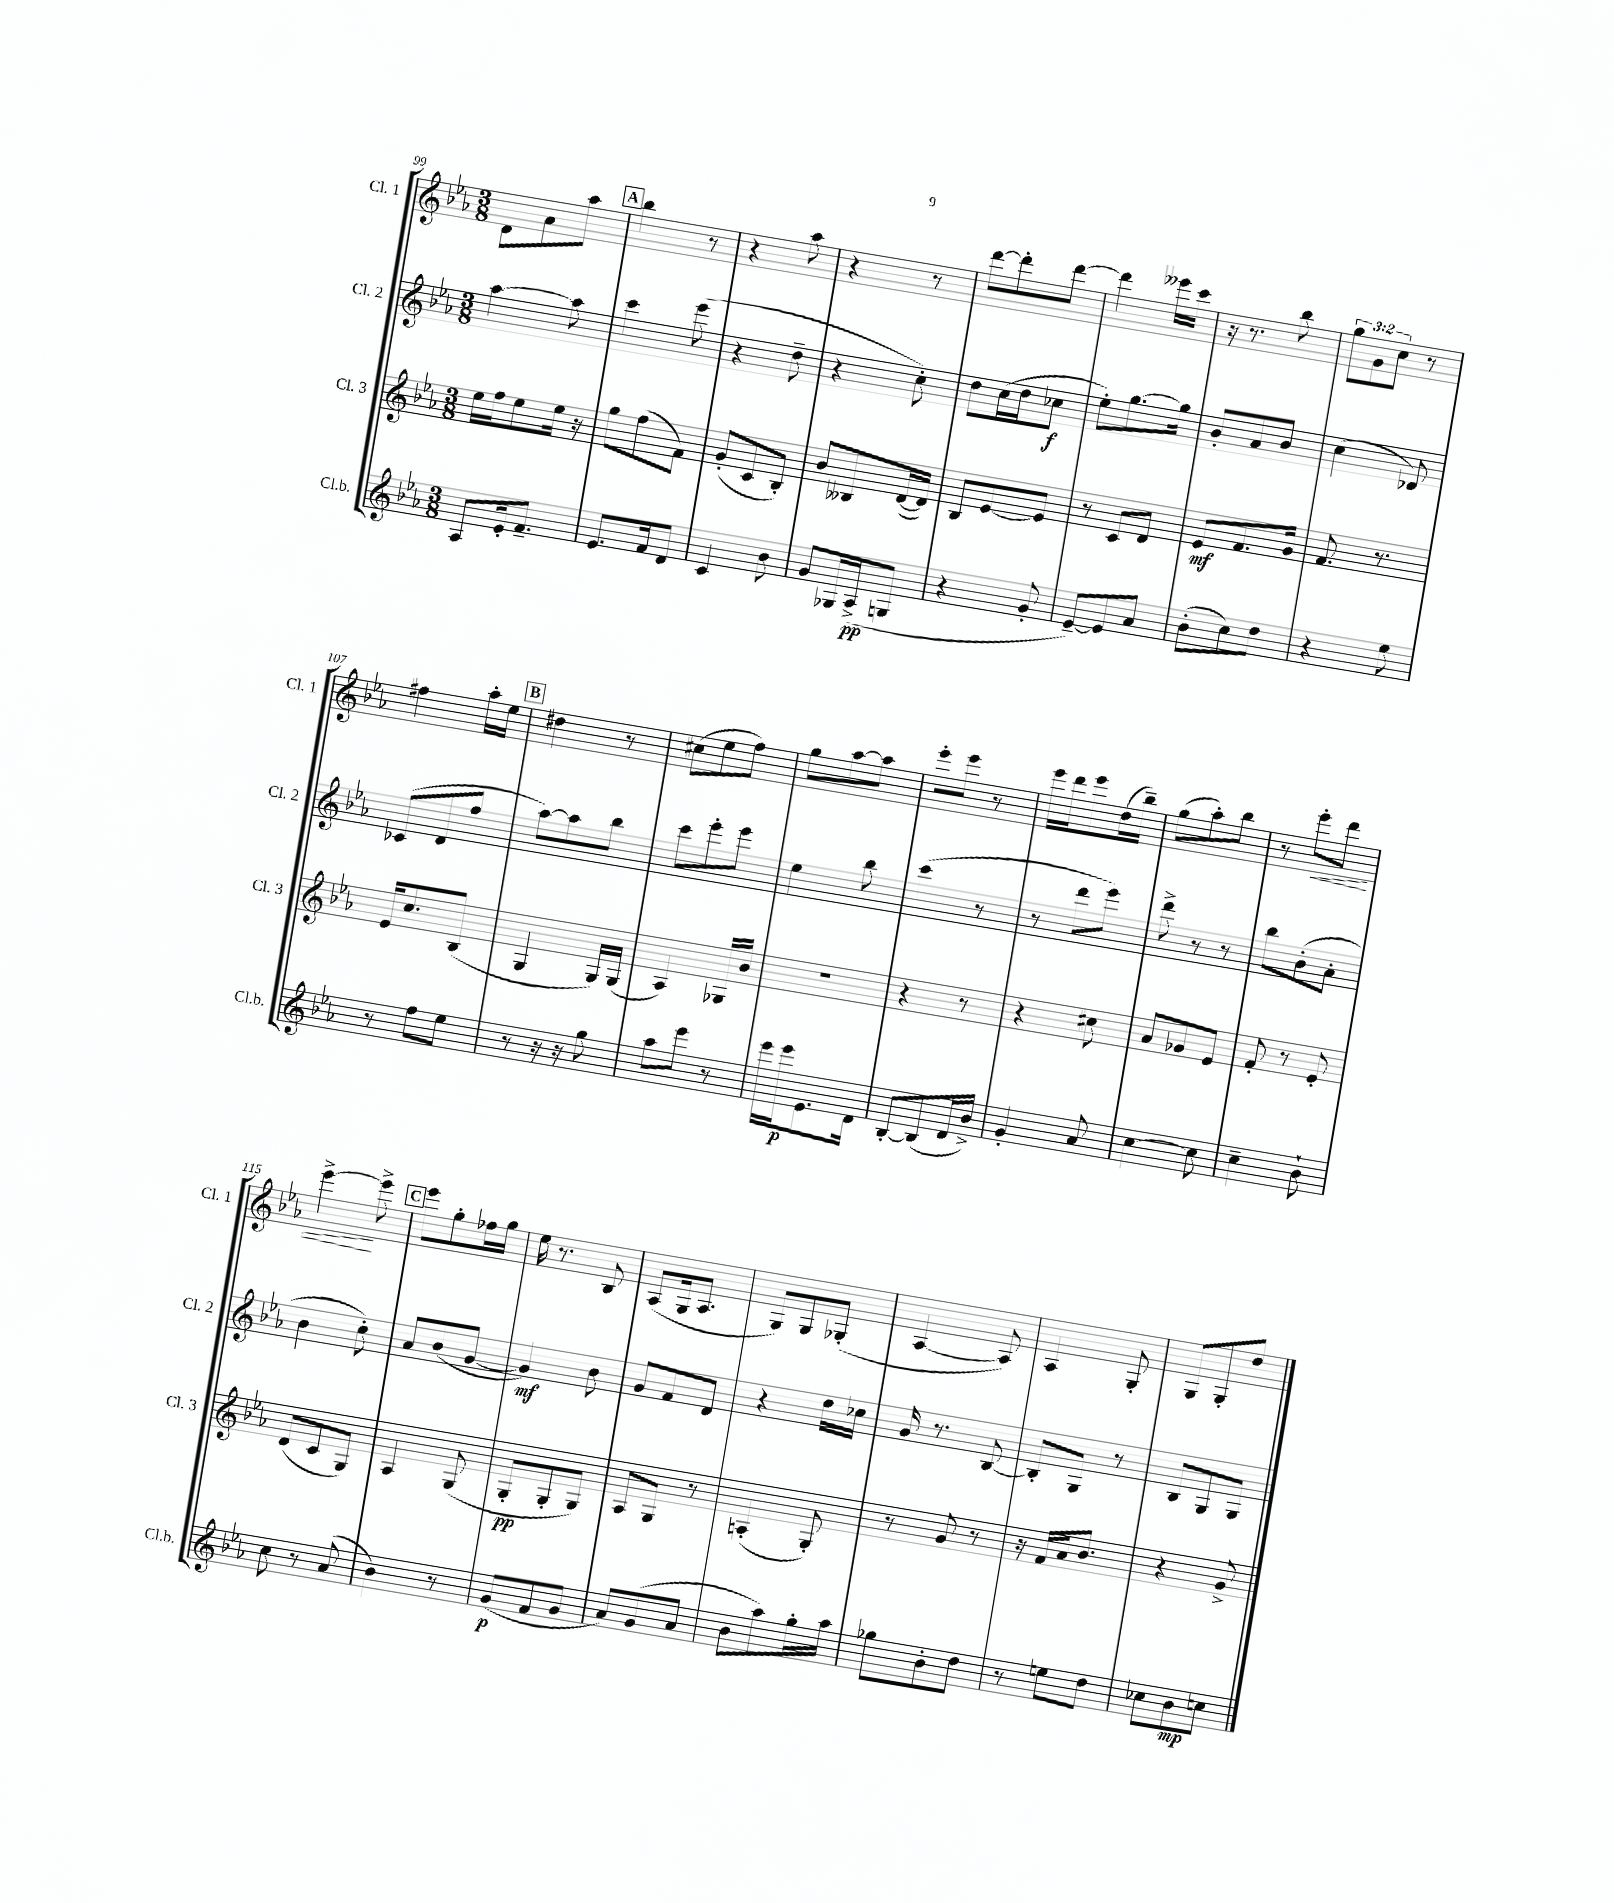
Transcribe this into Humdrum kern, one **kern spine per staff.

**kern	**dynam	**kern	**dynam	**kern	**dynam	**kern	**dynam
*part4	*part4	*part3	*part3	*part2	*part2	*part1	*part1
*staff4	*staff4	*staff3	*staff3	*staff2	*staff2	*staff1	*staff1
*I"Cl.b.	*	*I"Cl. 3	*	*I"Cl. 2	*	*I"Cl. 1	*
*I'Cl.b.	*	*I'Cl. 3	*	*I'Cl. 2	*	*I'Cl. 1	*
*clefG2	*	*clefG2	*	*clefG2	*	*clefG2	*
*k[b-e-a-]	*	*k[b-e-a-]	*	*k[b-e-a-]	*	*k[b-e-a-]	*
*M3/8	*	*M3/8	*	*M3/8	*	*M3/8	*
=99	=99	=99	=99	=99	=99	=99	=99
8A-/L	.	16ee-\LL	.	[4aa-\	.	8d\L	.
.	.	16ff\J	.	.	.	.	.
16e-'/k	.	8ee-\	.	.	.	8a-\	.
8.f~/J	.	.	.	.	.	.	.
.	.	16ee-\Jk	.	8aa-\]	.	8aa-\J	.
.	.	16r	.	.	.	.	.
!!LO:REH:place=s1:t=A
=100	=100	=100	=100	=100	=100	=100	=100
8.e-/L	.	8gg\L	.	4ccc\	.	4bb-\	.
.	.	(8ff\	.	.	.	.	.
16f/k	.	.	.	.	.	.	.
8d/J	.	8f\J)	.	(8eee-\	.	8r	.
=101	=101	=101	=101	=101	=101	=101	=101
4c/	.	(8g'/L	.	4r	.	4r	.
.	.	8c/	.	.	.	.	.
8b-\	.	8B-'/J)	.	8dd~\	.	8aa-\	.
=102	=102	=102	=102	=102	=102	=102	=102
8g/L	.	8b-/L	.	4r	.	4r	.
16G-X/L	.	8B--X/	.	.	.	.	.
(16A-^/J	pp	.	.	.	.	.	.
8Gn/J	.	([16d/L	.	8cc'\)	.	8r	.
.	.	16d/JJ])	.	.	.	.	.
=103	=103	=103	=103	=103	=103	=103	=103
4r	.	8B-/L	.	8dd\L	.	[8ddd\L	.
.	.	[8e-/	.	(16cc\L	.	8ddd'\]	.
.	.	.	.	16dd\J	.	.	.
8g'/	.	8e-/J]	.	8cc-X\J	f	[8ddd\J	.
=104	=104	=104	=104	=104	=104	=104	=104
[8e-~/L)	.	8r	.	8ee-'\L)	.	4ddd\]	.
8e-/]	.	8c/L	.	[8.gg\	.	.	.
8a-/J	.	8d/J	.	.	.	16eee--X\LL	.
.	.	.	.	16gg\Jk]	.	16ccc\JJ	.
=105	=105	=105	=105	=105	=105	=105	=105
(8b-'\L	.	8e-/L	mf	8b-'/L	.	16r	.
.	.	.	.	.	.	8.r	.
8cc\)	.	8.f/	.	8a-/	.	.	.
8dd\J	.	.	.	8b-/J	.	8bb-\	.
.	.	16g/Jk	.	.	.	.	.
=106	=106	=106	=106	=106	=106	=106	=106
4r	.	8.f/	.	(4cc\	.	12gg\L	.
.	.	.	.	.	.	12g\	.
.	.	.	.	.	.	12cc\J	.
.	.	8.r	.	.	.	.	.
8ee-\	.	.	.	8d-X/)	.	8r	.
!!LO:LB:g=z
=107	=107	=107	=107	=107	=107	=107	=107
8r	.	16e-/KL	.	(8c-X/L	.	4ff#X\	.
.	.	8.cc/	.	.	.	.	.
8ff\L	.	.	.	8d/	.	.	.
8ee-\J	.	(8B-/J	.	8ff/J	.	16aa-'\LL	.
.	.	.	.	.	.	16ee-\JJ	.
!!LO:REH:place=s1:t=B
=108	=108	=108	=108	=108	=108	=108	=108
8r	.	4G/	.	[8aa-\L)	.	4dd#X\	.
16r	.	.	.	8aa-\]	.	.	.
16r	.	.	.	.	.	.	.
8gg\	.	16G/LL)	.	8bb-\J	.	8r	.
.	.	(16G/JJ	.	.	.	.	.
=109	=109	=109	=109	=109	=109	=109	=109
8aa-\L	.	4A-/)	.	8ccc\L	.	(8cc#X\L	.
8eee-\J	.	.	.	8eee-'\	.	8ee-\	.
8r	.	16G-X/LL	.	8eee-\J	.	8ff\J)	.
.	.	16b-/JJ	.	.	.	.	.
=110	=110	=110	=110	=110	=110	=110	=110
16eee-\LL	.	4.r	.	4ee-\	.	8gg\L	.
16eee-\J	p	.	.	.	.	.	.
8.e-\	.	.	.	.	.	[8aa-\	.
.	.	.	.	8bb-\	.	8aa-\J]	.
16d\Jk	.	.	.	.	.	.	.
=111	=111	=111	=111	=111	=111	=111	=111
[8B-'/L	.	4r	.	(4ccc\	.	8eee-'\L	.
(8B-/]	.	.	.	.	.	8eee-\J	.
16d/L	.	8r	.	8r	.	8r	.
16b-^/JJ)	.	.	.	.	.	.	.
=112	=112	=112	=112	=112	=112	=112	=112
4g'/	.	4r	.	8r	.	16eee-\LL	.
.	.	.	.	.	.	16ddd\J	.
.	.	.	.	8ddd\L	.	8eee-\	.
8a-/	.	8cc#X\	.	8eee-\J)	.	(16dd\L	.
.	.	.	.	.	.	16bb-~\JJ)	.
=113	=113	=113	=113	=113	=113	=113	=113
[4cc\	.	8a-/L	.	8ddd^\	.	(8gg\L	.
.	.	8g-X/	.	8r	.	8aa-'\)	.
8cc\]	.	8e-/J	.	8r	.	8bb-\J	.
=114	=114	=114	=114	=114	=114	=114	=114
4cc~\	.	8f'/	.	8bb-\L	.	8r	.
!	!	!	!	!	!	!	!LO:HP:b
.	.	8r	.	(8b-'\	.	8eee-'\L	<
8b-`\	.	8e-'/	.	8a-'\J	.	8ddd\J	.
!!LO:LB:g=z
=115	=115	=115	=115	=115	=115	=115	=115
8cc\	.	(8d/L	.	4b-\	.	[4eee-^\	.
8r	.	8c/	.	.	.	.	.
(8a-/	.	8G/J)	.	8cc'\)	.	8eee-^\]	[
!!LO:REH:place=s1:t=C
=116	=116	=116	=116	=116	=116	=116	=116
4b-\)	.	4A-/	.	8a-/L	.	8eee-\L	.
.	.	.	.	(8b-/	.	8gg'\	.
8r	.	(8G/	.	[8g/J	.	16ff-X\L	.
.	.	.	.	.	.	16gg\JJ	.
=117	=117	=117	=117	=117	=117	=117	=117
(8g/L	p	8G'/L	pp	4g/])	mf	16ee-\	.
.	.	.	.	.	.	8.r	.
8f/	.	8G'/	.	.	.	.	.
8g/J	.	8G/J)	.	8b-\	.	8B-/	.
=118	=118	=118	=118	=118	=118	=118	=118
8a-/L)	.	8A-/L	.	8g/L	.	(8A-/L	.
(8g/	.	8G/J	.	8f/	.	16G/k	.
.	.	.	.	.	.	8.A-/J	.
8a-/J	.	8r	.	8d/J	.	.	.
=119	=119	=119	=119	=119	=119	=119	=119
8b-\L	.	(4An'/	.	4r	.	8G/L)	.
8aa-\)	.	.	.	.	.	8G/	.
16gg'\L	.	8G'/)	.	16dd\LL	.	(8G-X'/J	.
16aa-\JJ	.	.	.	16cc-X\JJ	.	.	.
=120	=120	=120	=120	=120	=120	=120	=120
8gg-X\L	.	8r	.	16g/	.	[4A-/	.
.	.	.	.	8.r	.	.	.
8b-'\	.	8g/	.	.	.	.	.
8dd\J	.	8r	.	[8B-/	.	8A-/])	.
=121	=121	=121	=121	=121	=121	=121	=121
8r	.	16r	.	8B-'/L]	.	4A-/	.
.	.	16f/LL	.	.	.	.	.
8een\L	.	16a-/J	.	8G/J	.	.	.
.	.	8.b-/J	.	.	.	.	.
8dd\J	.	.	.	8r	.	8G'/	.
=122	=122	=122	=122	=122	=122	=122	=122
8cc-X\L	.	4r	.	8B-/L	.	8G/L	.
8b-\	mp	.	.	8G/	.	8G'/	.
8ccn\J	.	8g^/	.	8G/J	.	8dd/J	.
==	==	==	==	==	==	==	==
*-	*-	*-	*-	*-	*-	*-	*-
